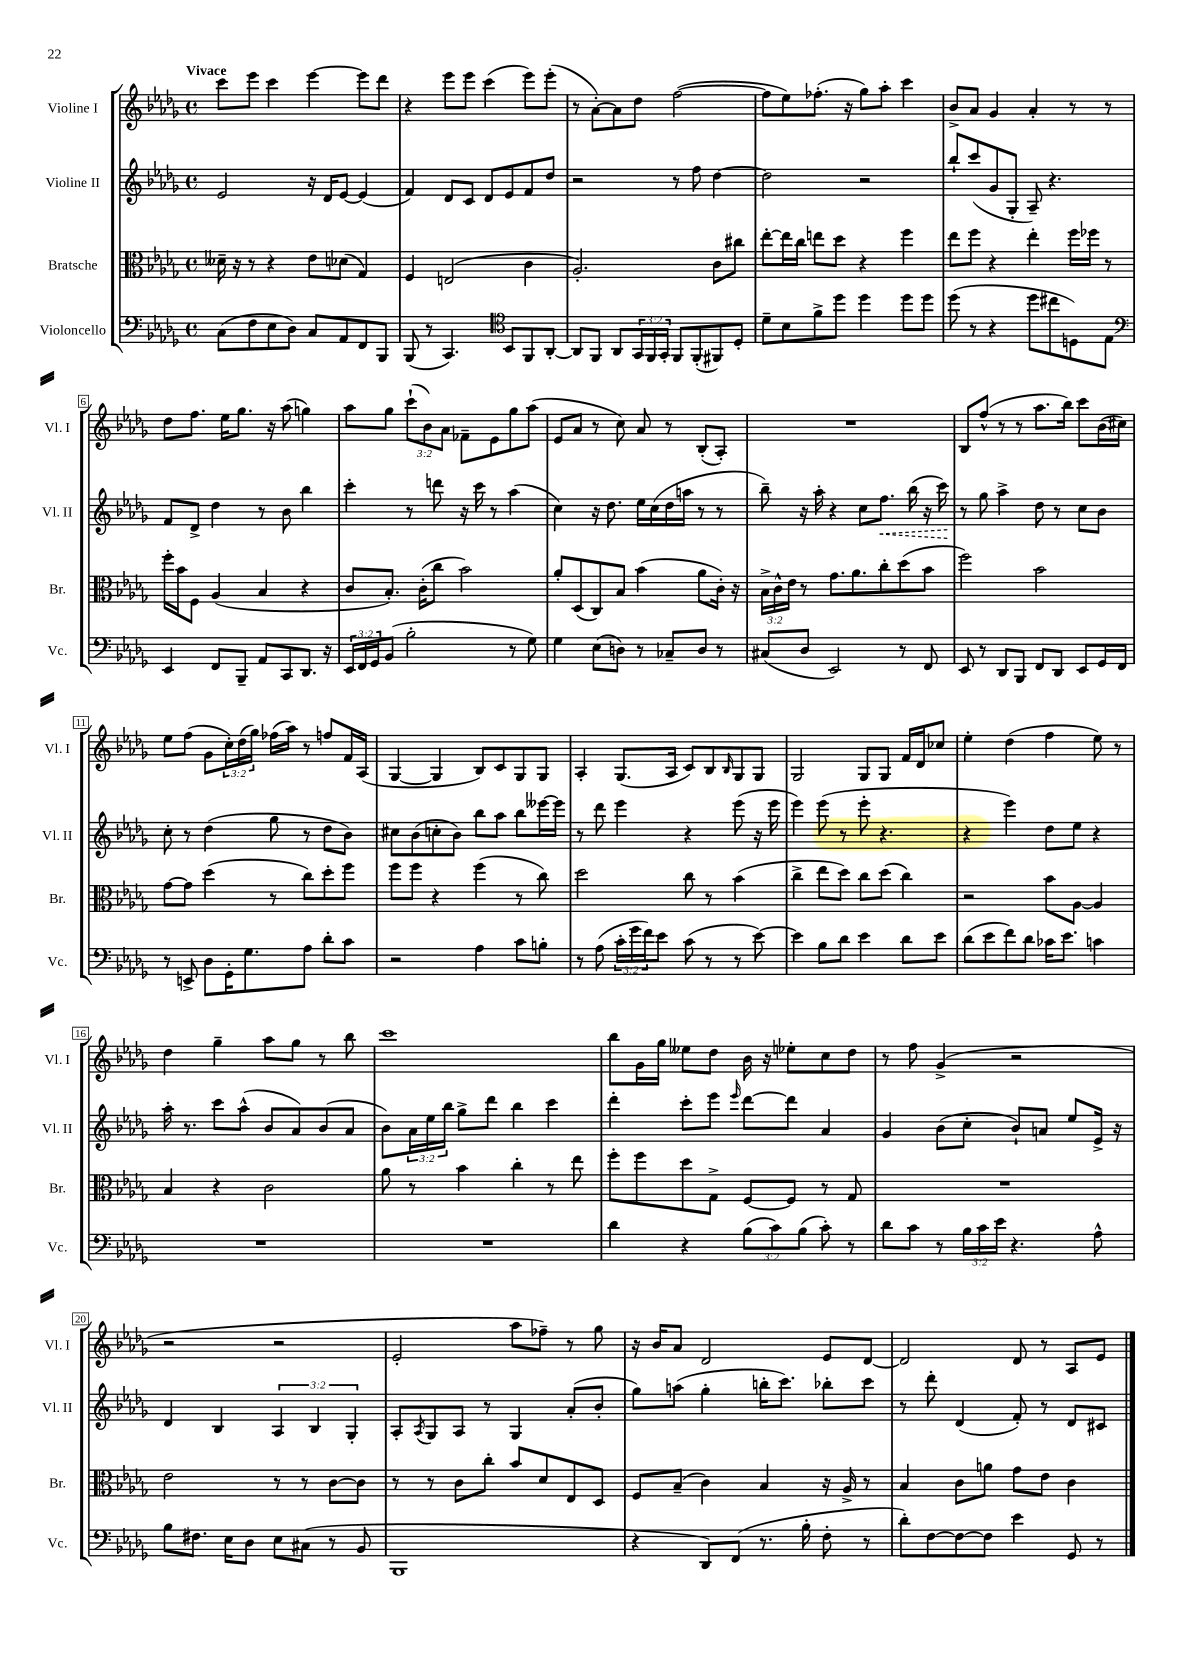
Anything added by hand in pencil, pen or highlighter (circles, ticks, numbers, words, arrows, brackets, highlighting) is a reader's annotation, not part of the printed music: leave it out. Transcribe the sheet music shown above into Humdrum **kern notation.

**kern	**kern	**kern	**dynam	**kern
*part4	*part3	*part2	*part2	*part1
*staff4	*staff3	*staff2	*staff2	*staff1
*I"Violoncello	*I"Bratsche	*I"Violine II	*	*I"Violine I
*I'Vc.	*I'Br.	*I'Vl. II	*	*I'Vl. I
*clefF4	*clefC3	*clefG2	*	*clefG2
*k[b-e-a-d-g-]	*k[b-e-a-d-g-]	*k[b-e-a-d-g-]	*	*k[b-e-a-d-g-]
*M4/4	*M4/4	*M4/4	*	*M4/4
*met(c)	*met(c)	*met(c)	*	*met(c)
=1	=1	=1	=1	=1
!	!	!	!	!LO:TX:a:B:t=Vivace
(8C\L	16d--X~\	2e-/	.	8ccc\L
.	16r	.	.	.
8F\	8r	.	.	8eee-\J
8E-\	4r	.	.	4ccc\
8D-\J)	.	.	.	.
8C/L	8e-\L	16r	.	[4eee-\
.	.	16d-/KL	.	.
8AA-/	(8d-X\J	[8e-/J	.	.
8FF/	4G-/)	(4e-/]	.	8eee-\L]
8BBB-/J	.	.	.	8ddd-\J
=2	=2	=2	=2	=2
(8BBB-/	4F/	4f/)	.	4r
8r	.	.	.	.
4.CC/)	(2En/	8d-/L	.	8eee-\L
.	.	8c/J	.	8eee-\J
.	.	8d-/L	.	(4ccc\
*clefC4	*	*	*	*
8BB-/L	.	8e-/	.	.
8FF/	4c\	8f/	.	8eee-\L)
[8AA-'/J	.	8dd-/J	.	(8eee-'\J
=3	=3	=3	=3	=3
8AA-/L]	2.A-'/)	2r	.	8r
8FF/J	.	.	.	[8a-'\L)
8AA-/L	.	.	.	8a-\]
24GG-/L	.	.	.	8dd-\J
24FF/	.	.	.	.
24GG-'/JJ	.	.	.	.
8FF/L	.	8r	.	([2ff\
(8FF'/	.	8ff\	.	.
8FF#X/)	8c\L	[4dd-\	.	.
8D-'/J	8cc#X\J	.	.	.
=4	=4	=4	=4	=4
8d-~\L	[8ee-'\L	2dd-\]	.	8ff\L]
8B-\	16ee-\L]	.	.	8ee-\)
.	16cc\JJ	.	.	.
8f^\	8een\L	.	.	(8.ff-X'\J
8dd-\J	8dd-\J	.	.	.
.	.	.	.	16r
4dd-\	4r	2r	.	8gg-\L)
.	.	.	.	8aa-'\J
8dd-\L	4ff\	.	.	4ccc\
8dd-\J	.	.	.	.
=5	=5	=5	=5	=5
(8dd-\	8ee-\L	8bb-`/L	.	8b-^/L
8r	8ff\J	(8ccc/	.	8a-/J
4r	4r	8g-/	.	4g-/
.	.	8G-'/J	.	.
8dd-\L	4ee-'\	8A-~/)	.	4a-'/
8cc#X\	.	4.r	.	.
8Dn\)	16ff\LL	.	.	8r
.	16ff-X\JJ	.	.	.
8E-\J	8r	.	.	8r
!!LO:LB:g=z
=6	=6	=6	=6	=6
*clefF4	*	*	*	*
4EE-/	16ff'\LL	8f/L	.	8dd-\L
.	16b-\J	.	.	.
.	8F\J	8d-^/J	.	8.ff\J
8FF/L	(4A-/	4dd-\	.	.
.	.	.	.	16ee-\KL
8BBB-~/J	.	.	.	8.gg-\J
8AA-/L	4B-/	8r	.	.
.	.	.	.	16r
8CC/	.	8b-\	.	(8aa-\
8.DD-/J	4r	4bb-\	.	4ggn\)
16r	.	.	.	.
=7	=7	=7	=7	=7
24EE-/LL	8c/L	4ccc'\	.	8aa-\L
24FF/	.	.	.	.
24GG-/J	.	.	.	.
(8BB-/J	8.B-'/J)	.	.	8gg-\J
2B-'\	.	8r	.	(12ccc`\L
.	(16c'\KL	.	.	.
.	.	.	.	12b-\)
.	8cc\J	8dddn\	.	.
.	.	.	.	12a-\J
.	2b-\)	16r	.	8f-X~\L
.	.	16ccc\	.	.
.	.	8r	.	8e-\
8r	.	(4aa-\	.	8gg-\
8G-\)	.	.	.	(8aa-\J
=8	=8	=8	=8	=8
4G-\	8a-'/L	4cc\)	.	8e-/L
.	(8D-/	.	.	8a-/J
(8E-\L	8C/)	16r	.	8r
.	.	8.dd-\	.	.
8Dn\J)	8B-/J	.	.	8cc\)
8r	(4b-\	16ee-\LL	.	8a-/
.	.	(16cc\	.	.
8C-X~/L	.	16dd-\	.	8r
.	.	16aan\JJ	.	.
8D/J	8a-\L	8r	.	(8B-'/L
8r	16c'\Jk)	8r	.	8A-'/J)
.	16r	.	.	.
=9	=9	=9	=9	=9
(8C#X/L	24B-^\LL	8bb-~\)	.	1r
.	24c^^\	.	.	.
.	24e-\JJ	.	.	.
8D-/J	8r	16r	.	.
.	.	16aa-'\	.	.
2EE-/)	8.g-\L	4r	.	.
.	8.a-\	.	.	.
.	.	8cc\L	.	.
!	!	!	!LO:HP:b	!
.	8cc'\	8.ff\J	<	.
8r	(8dd-\	.	.	.
.	.	(16bb-\	.	.
8FF/	8b-\J	16r	.	.
.	.	16ccc\)	.	.
.	.	.	[	.
=10	=10	=10	=10	=10
8EE-/	2ff\)	8r	.	8B-/L
8r	.	8gg-\	.	(8ff^^/J
8DD-/L	.	4aa-^\	.	8r
8BBB-/J	.	.	.	8r
8FF/L	2b-\	8dd-\	.	8.aa-\L
8DD-/J	.	8r	.	.
.	.	.	.	16bb-\Jk)
8EE-/L	.	8cc\L	.	8ccc\L
16GG-/L	.	8b-\J	.	(16b-\L
16FF/JJ	.	.	.	16cc#X\JJ)
!!LO:LB:g=z
=11	=11	=11	=11	=11
8r	[8g-\L	8cc'\	.	8ee-\L
8EEn^/	8g-\J]	8r	.	(8ff\J
8D-\L	(4dd-\	(4dd-\	.	8g-\L
16GG-'\K	.	.	.	24cc'\L)
.	.	.	.	(24dd-\
8.G-\	.	.	.	.
.	.	.	.	24gg-\JJ)
.	8r	8gg-\	.	(16ff-X\LL
.	.	.	.	16aa-\JJ)
8A-\J	8cc\L)	8r	.	8r
8d-'\L	8dd-'\	8dd-\L	.	8ffn/L
8c\J	8ff\J	8b-\J)	.	16f/L
.	.	.	.	(16A-/JJ
=12	=12	=12	=12	=12
2r	8ff\L	8cc#X\L	.	[4G-/
.	8ff\J	(8b-\	.	.
.	4r	8ccn'\	.	4G-/]
.	.	8b-\J)	.	.
4A-\	(4ff\	8bb-\L	.	8B-/L)
.	.	8aa-\J	.	8c/
8c\L	8r	8bb-\L	.	8G-/
8Bn'\J	8cc\)	[16eee--X\L	.	8G-/J
.	.	16eee--\JJ]	.	.
=13	=13	=13	=13	=13
8r	2dd-\	8r	.	4A-'/
(8A-\	.	8ddd-\	.	.
24c'\LL	.	4eee-\	.	(8.G-/L
24g-\	.	.	.	.
24f\J)	.	.	.	.
8e-\J	.	.	.	.
.	.	.	.	16A-/Jk
(8c\	8cc\	4r	.	8c/L)
8r	8r	.	.	8B-/
.	.	.	.	16qqB-/
8r	(4b-\	(8eee-\	.	8G-/
[8e-\)	.	16r	.	8G-/J
.	.	16eee-\	.	.
=14	=14	=14	=14	=14
4e-\]	4cc^\	4eee-\)	.	2G-/
8B-\L	8ee-\L	(8eee-\	.	.
8d-\J	8dd-\J)	8r	.	.
4e-\	8cc\L	8eee-'\	.	8G-/L
.	(8dd-\J	4.r	.	8G-/J
8d-\L	4cc\)	.	.	16f/LL
.	.	.	.	16d-/J
8e-\J	.	.	.	8cc-X/J
=15	=15	=15	=15	=15
(8d-\L	2r	4r	.	4ee-'\
8e-\	.	.	.	.
8f\)	.	4eee-\)	.	(4dd-\
8d-\J	.	.	.	.
16c-X\KL	8b-\L	8dd-\L	.	4ff\
8.e-\J	.	.	.	.
.	[8A-\J	8ee-\J	.	.
4cn\	4A-/]	4r	.	8ee-\)
.	.	.	.	8r
!!LO:LB:g=z
=16	=16	=16	=16	=16
1r	4B-/	16aa-'\	.	4dd-\
.	.	8.r	.	.
.	4r	8ccc\L	.	4gg-~\
.	.	(8aa-^^\J	.	.
.	2c\	8b-/L	.	8aa-\L
.	.	8a-/)	.	8gg-\J
.	.	(8b-/	.	8r
.	.	8a-/J	.	8bb-\
=17	=17	=17	=17	=17
1r	8a-\	8b-\L)	.	1ccc
.	8r	24a-\L	.	.
.	.	24ee-\	.	.
.	.	24bb-\JJ	.	.
.	4b-\	8gg-^\L	.	.
.	.	8ddd-\J	.	.
.	4cc'\	4bb-\	.	.
.	8r	4ccc\	.	.
.	8ee-\	.	.	.
=18	=18	=18	=18	=18
4d-\	8ff'\L	4ddd-'\	.	8bb-\L
.	8ff\	.	.	16g-\L
.	.	.	.	16gg-\JJ
4r	8dd-\	8ccc'\L	.	8ee--X\L
.	8G-^\J	8eee-\J	.	8dd-\J
.	.	16qqeee-/	.	.
(12B-\L	[8F/L	[8ddd-\L	.	16b-\
.	.	.	.	16r
12c\)	.	.	.	.
.	8F/J]	8ddd-\J]	.	8ee-X'\L
(12B-\J	.	.	.	.
8c'\)	8r	4a-/	.	8cc\
8r	8G-/	.	.	8dd-\J
=19	=19	=19	=19	=19
8d-\L	1r	4g-/	.	8r
8c\J	.	.	.	8ff\
8r	.	(8b-\L	.	(4g-^/
24B-\LL	.	8cc'\J	.	.
24c\	.	.	.	.
24e-\JJ	.	.	.	.
4.r	.	8b-`/L)	.	2r
.	.	8an/J	.	.
.	.	8ee-/L	.	.
8A-^^\	.	16e-^/Jk	.	.
.	.	16r	.	.
!!LO:LB:g=z
=20	=20	=20	=20	=20
8B-\L	2e-\	4d-/	.	2r
8.F#X\J	.	.	.	.
.	.	4B-/	.	.
16E-\KL	.	.	.	.
8D-\J	.	.	.	.
8E-\L	8r	6A-/	.	2r
(8C#X\J	8r	.	.	.
.	.	6B-/	.	.
8r	[8c\L	.	.	.
.	.	6G-'/	.	.
8BB-/	8c\J]	.	.	.
=21	=21	=21	=21	=21
1BBB-	8r	8A-'/L	.	2e-'/
.	.	8qA-/	.	.
.	8r	8G-/	.	.
.	8c\L	8A-/J	.	.
.	8cc'\J	8r	.	.
.	8b-/L	4G-/	.	8aa-\L
.	8d-/	.	.	8ff-X~\J)
.	8E-/	(8a-'/L	.	8r
.	8D-/J	8b-'/J	.	8gg-\
=22	=22	=22	=22	=22
4r	8F/L	8gg-\L)	.	16r
.	.	.	.	16b-/KL
.	(8B-~/J	(8aan\J	.	8a-/J
8DD-/L)	4c\)	4gg-'\	.	2d-/
(8FF/J	.	.	.	.
8.r	4B-/	16bbn'\KL	.	.
.	.	8.ccc\J)	.	.
16B-'\	.	.	.	.
8F'\	16r	8bb-X'\L	.	8e-/L
.	16A-^/	.	.	.
8r	8r	8ccc\J	.	[8d-/J
=23	=23	=23	=23	=23
8d-'\L)	4B-/	8r	.	2d-/]
[8F\	.	8ddd-'\	.	.
8F\_	8c\L	(4d-/	.	.
8F\J]	8an\J	.	.	.
4e-\	8g-\L	8f'/)	.	8d-/
.	8e-\J	8r	.	8r
8GG-/	4c\	8d-/L	.	8A-/L
8r	.	8c#X/J	.	8e-/J
==	==	==	==	==
*-	*-	*-	*-	*-
